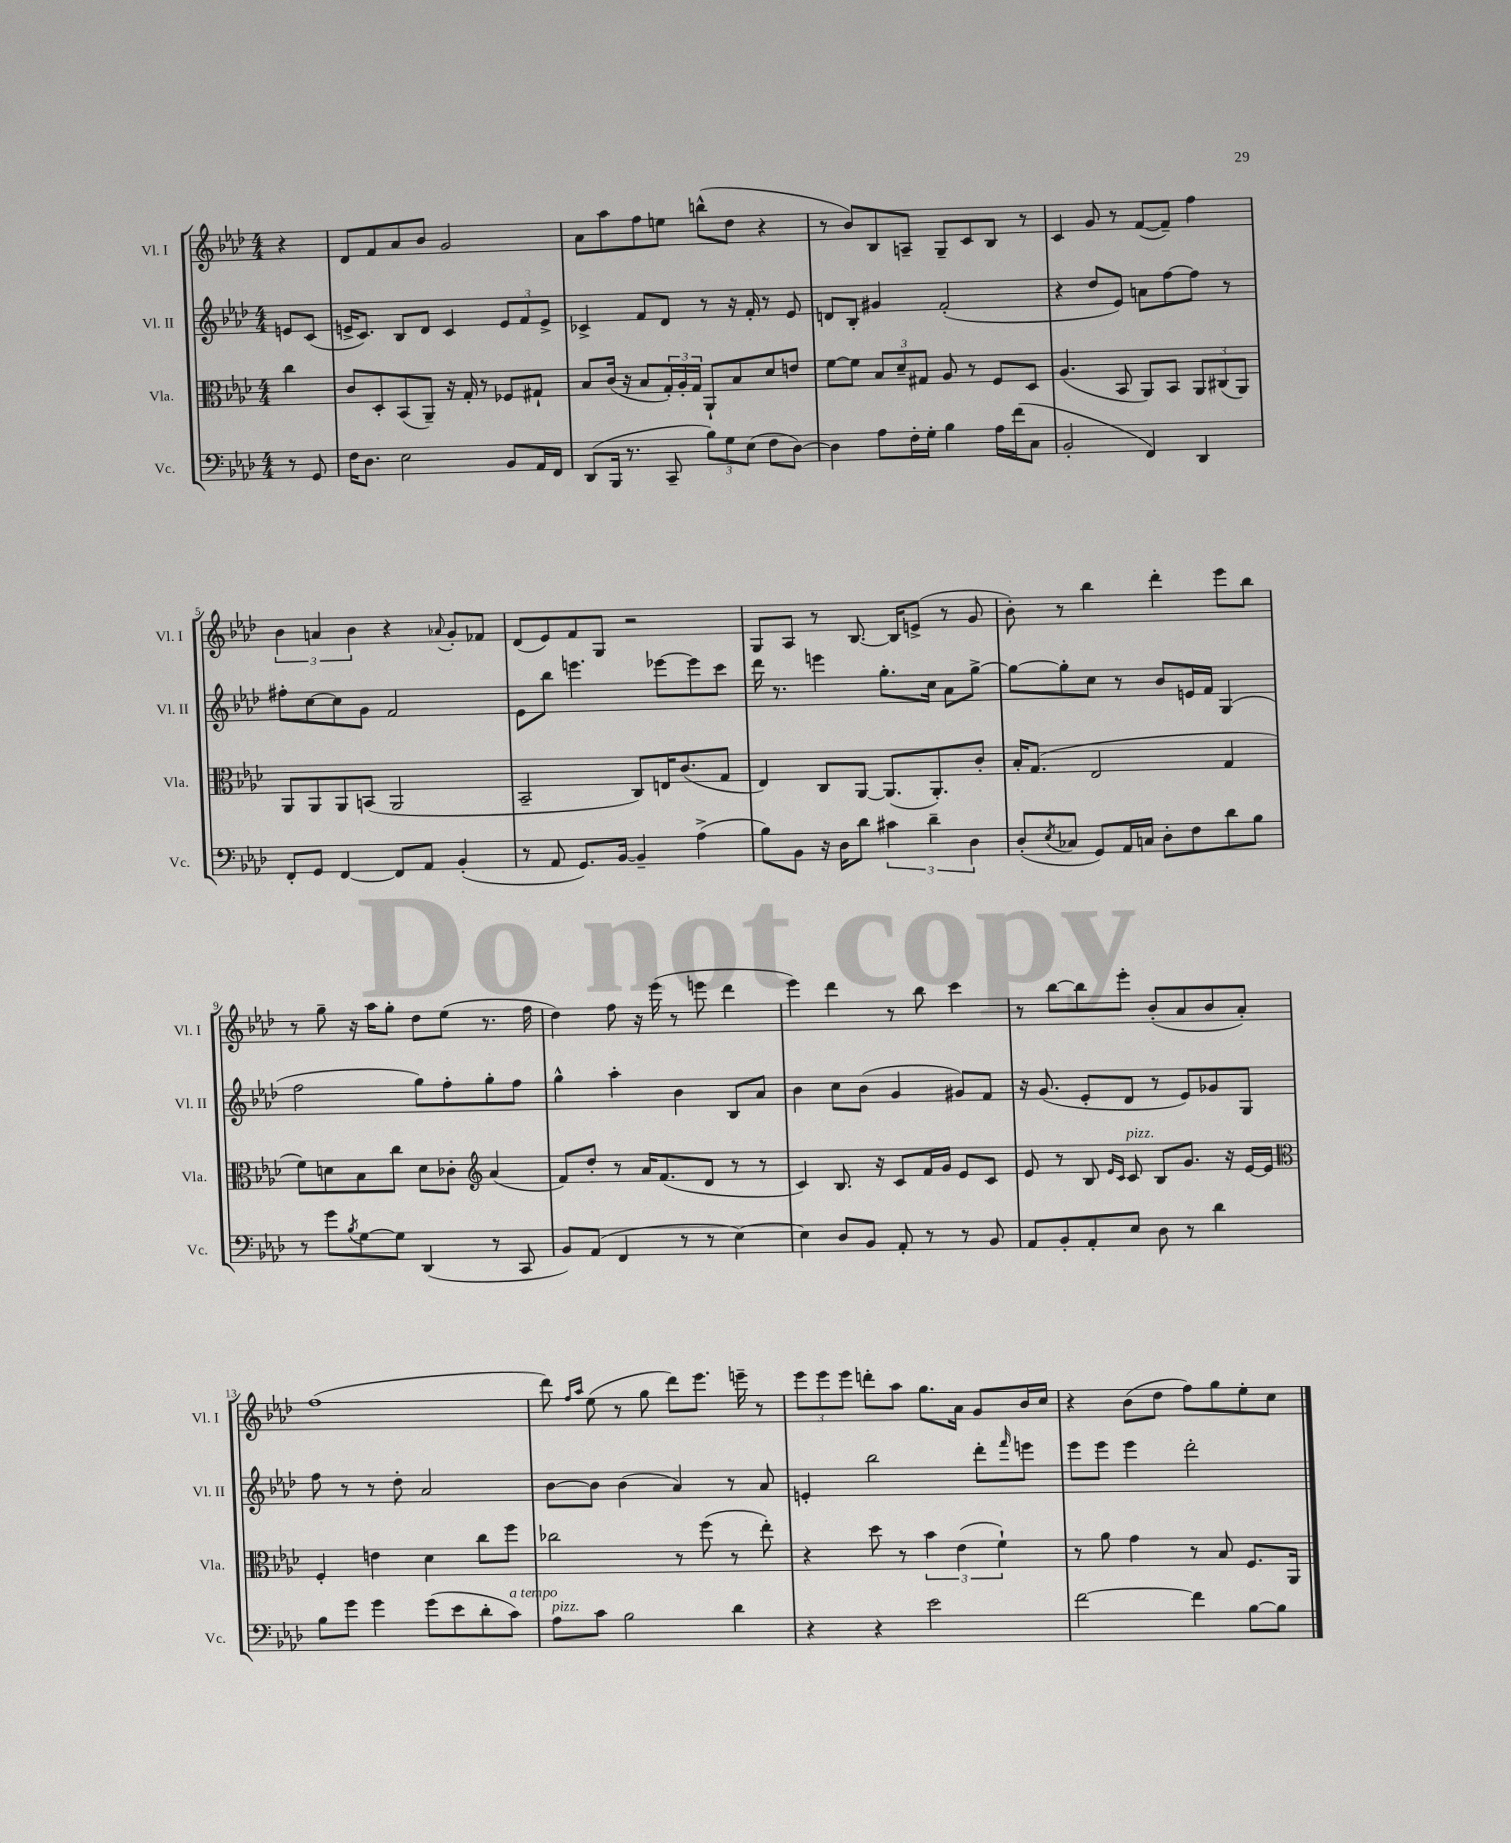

**kern	**kern	**kern	**kern
*part4	*part3	*part2	*part1
*staff4	*staff3	*staff2	*staff1
*I"Vc.	*I"Vla.	*I"Vl. II	*I"Vl. I
*I'Vc.	*I'Vla.	*I'Vl. II	*I'Vl. I
*clefF4	*clefC3	*clefG2	*clefG2
*k[b-e-a-d-]	*k[b-e-a-d-]	*k[b-e-a-d-]	*k[b-e-a-d-]
*M4/4	*M4/4	*M4/4	*M4/4
=	=	=	=
8r	4cc\	8en/L	4r
8GG/	.	(8c/J	.
=1	=1	=1	=1
16F\KL	8c/L	16en^/KL	8d-/L
8.D-\J	.	8.c/J)	.
.	8D-'/	.	8f/
2E-\	(8BB-/	8B-/L	8a-/
.	8AA-~/J)	8d-/J	8b-/J
.	16r	4c/	2g/
.	16G'/	.	.
.	8r	.	.
8BB-/L	8F-X/L	12e/L	.
.	.	12f/	.
16AA-/L	8G#X`/J	.	.
.	.	12e^/J	.
16FF/JJ	.	.	.
=2	=2	=2	=2
(8DD-/L	8B-/L	4c-X^/	8a-\L
16BBB-/Jk	(16c/Jk	.	8aa-\
8.r	16r	.	.
.	8B-/L	8f/L	8ff\
8CC~/	24G'/L)	8d-/J	8een\J
.	24A-'/	.	.
.	24G/JJ	.	.
12B-\L)	8AA-`/L	8r	(8bbn^^\L
12G\	.	.	.
.	8B-/	16r	8dd-\J
(12E-\J	.	.	.
.	.	16f'/	.
8F\L	8d-/	8r	4r
[8D-\J)	8en/J	8e-/	.
=3	=3	=3	=3
4D-\]	[8f\L	8dn/L	8r
.	8f\J]	8B-'/J	8b-/L)
8A-\L	12B-/L	4g#X/	8B-/
.	12d-~/	.	.
16F'\L	.	.	8An~/J
.	12G#X/J	.	.
16G'\JJ	.	.	.
4B-\	8A-/	(2f'/	8G~/L
.	8r	.	8c/
16A-\LL	8F/L	.	8B-/J
(16f\J	.	.	.
8C\J	8D-/J	.	8r
=4	=4	=4	=4
2BB-'/	(4.A-/	4r	4c/
.	.	8dd-/L	8g/
.	8BB-/	8e-/J)	8r
4FF/)	8AA-/L)	8an\L	([8f/L
.	8BB-/J	[8ff\	8f~/J])
4DD-/	12AA-/L	8ff\J]	4ff\
.	(12C#X/	.	.
.	.	8r	.
.	12AA-/J)	.	.
!!LO:LB:g=z
=5	=5	=5	=5
8FF'/L	8AA-/L	8ff#X'\L	6b-\
8GG/J	8AA-/	[8cc\	.
.	.	.	6an/
[4FF/	8AA-/	8cc\]	.
.	.	.	6b-\
.	(8BBn/J	8g\J	.
8FF/L]	2AA-/	2f/	4r
8AA-/J	.	.	.
.	.	.	8qqa-X/
(4BB-'/	.	.	8g'/L
.	.	.	8f-X/J
=6	=6	=6	=6
8r	2BB-~/	8e-\L	(8d-/L
8AA-/	.	8bb-\J	8e-/)
8.GG/L)	.	4.eeen\	8f/
.	.	.	8G/J
[16BB-/Jk	.	.	.
4BB-~/]	8C/L)	.	2r
.	16En/K	[8eee-X\L	.
.	(8.c/	.	.
(4A-^\	.	8eee-\]	.
.	8G/J	8ccc\J	.
=7	=7	=7	=7
8B-\L)	4E-/)	16ddd-\	8G/L
.	.	8.r	.
8BB-\J	.	.	8A-/J
16r	8C/L	4eeen\	8r
16D-\KL	.	.	.
8d-\J	[8AA-/J	.	[8.B-/
6c#X\	(8.AA-/L]	8.gg'\L	.
.	.	.	16B-/KL]
.	.	.	(8en^/J
6d-~\	.	.	.
.	8.AA-'/)	16cc\Jk	.
.	.	8a-\L	8r
6D-\	.	.	.
.	8c'/J	[8gg^\J	8g/
=8	=8	=8	=8
(8D-'/L	16B-'/KL	8gg\L_	8b-'\)
.	(8.G/J	.	.
8qE-/	.	.	.
8C-X/J	.	8gg'\]	8r
8GG/L)	2E-/	8cc\J	4bb-\
16AA-/L	.	8r	.
16Cn/JJ	.	.	.
8D-'\L	.	8b-/L	4ddd-'\
8F\	.	16en/L	.
.	.	16f/JJ	.
8d-\	4G/	(4G/	8eee-\L
8B-\J	.	.	8bb-\J
!!LO:LB:g=z
=9	=9	=9	=9
8r	8f\L)	2ff\	8r
8g\L	8dn\	.	8gg~\
8qB-/	.	.	.
[8G\	8B-\	.	16r
.	.	.	16aa-\KL
8G\J]	8cc\J	.	8gg'\J
(4DD-/	8d\L	8gg\L)	8dd-\L
.	8c-X'\J	8ff'\	(8ee-\J
*	*clefG2	*	*
8r	(4a-/	8gg'\	8.r
8CC/	.	8ff\J	.
.	.	.	16ff\
=10	=10	=10	=10
8BB-/L)	8f/L)	4gg^^\	4dd-\)
(8AA-/J	8dd-'/J	.	.
4FF/	8r	4aa-'\	8ff\
.	16a-/KL	.	16r
.	(8.f/	.	(16eee-\
8r	.	4b-\	8r
8r	8d-/J	.	8eeen\
[4E-\)	8r	8B-/L	4ddd-\
.	8r	8a-/J	.
=11	=11	=11	=11
4E-\]	4c/)	4b-\	4eee-\)
8D-/L	8.B-/	8cc\L	4ddd-\
8BB-/J	.	(8b-\J	.
.	16r	.	.
8AA-'/	8c/L	4g/	8r
8r	16f/L	.	8bb-\
.	16g/JJ	.	.
8r	8e-/L	8g#X/L)	4ccc\
8BB-/	8c/J	8f/J	.
=12	=12	=12	=12
8AA-/L	8e-/	16r	8r
.	.	(8.g/	.
8BB-'/	8r	.	[8bb-\L
8AA-'/	8B-/	8e-'/L	8bb-\]
.	16qqe-/LL	.	.
.	16qqc/JJ	.	.
!	!LO:TX:a:i:t=pizz.	!	!
8E-/J	8c/	8d-/J	8eee-'\J
8D-\	8B-/L	8r	(8b-'/L
8r	8.g/J	8e-/L)	8a-/
4d-\	.	8g-X/	8b-/
.	16r	.	.
.	[16e-/LL	8G/J	8a-'/J)
.	16e-/JJ]	.	.
!!LO:LB:g=z
=13	=13	=13	=13
*	*clefC3	*	*
8B-\L	4F'/	8ff\	(1ff
8g\J	.	8r	.
4g\	4en\	8r	.
.	.	8dd-'\	.
(8g\L	4d-\	2a-/	.
8e-\	.	.	.
8d-'\	8cc\L	.	.
!LO:TX:a:i:t=a tempo	!	!	!
8c\J)	8ff\J	.	.
=14	=14	=14	=14
!LO:TX:a:i:t=pizz.	!	!	!
8A-\L	2cc-X\	[8b-\L	8ddd-\)
.	.	.	16qqff/LL
.	.	.	16qqaa-/JJ
8c\J	.	8b-\J]	(8ee-\
2B-\	.	(4b-\	8r
.	.	.	8gg\
.	8r	4a-/)	8ddd-\L)
.	(8ff\	.	8.eee-\J
4d-\	8r	8r	.
.	.	.	16eeen~\
.	8ee-'\)	8a-/	8r
=15	=15	=15	=15
4r	4r	4en'/	12eee-\L
.	.	.	12eee-\
.	.	.	12eee-\J
4r	8dd-\	2bb-\	8dddn'\L
.	8r	.	8aa-\J
2e-\	6b-\	.	8.gg\L
.	(6e-\	.	.
.	.	.	16a-\Jk
.	.	8ddd-'\L	8g/L
.	6f`\)	.	.
.	.	16qqfff/	.
.	.	8eeen\J	16b-/L
.	.	.	16cc/JJ
=16	=16	=16	=16
[2f\	8r	8eee-\L	4r
.	8a-\	8eee-\J	.
.	4g\	4eee-\	(8b-\L
.	.	.	8dd-\J
4f\]	8r	2ddd-'\	8ff\L)
.	8B-/	.	8gg\
[8B-\L	8.F/L	.	8ee-'\
8B-\J]	.	.	8cc\J
.	16AA-/Jk	.	.
==	==	==	==
*-	*-	*-	*-
